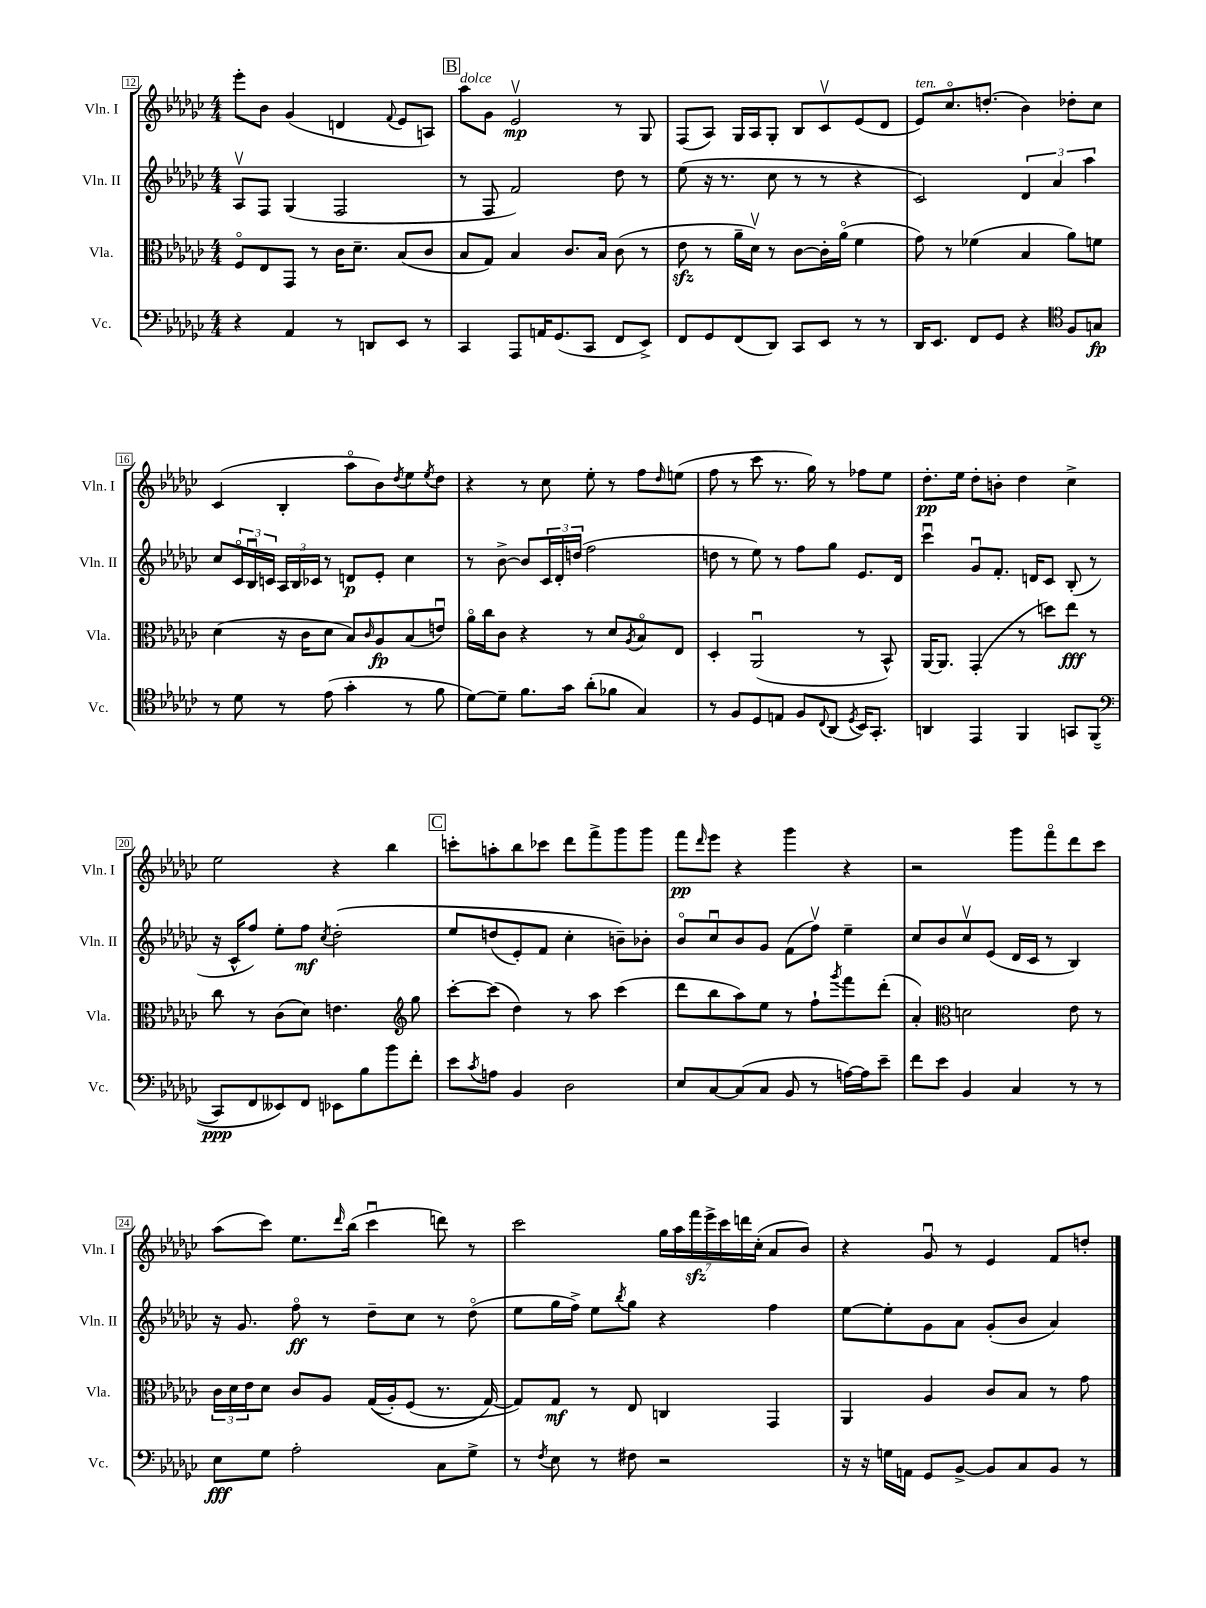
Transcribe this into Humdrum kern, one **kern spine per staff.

**kern	**dynam	**kern	**dynam	**kern	**dynam	**kern	**dynam
*part4	*part4	*part3	*part3	*part2	*part2	*part1	*part1
*staff4	*staff4	*staff3	*staff3	*staff2	*staff2	*staff1	*staff1
*I"Vc.	*	*I"Vla.	*	*I"Vln. II	*	*I"Vln. I	*
*I'Vc.	*	*I'Vla.	*	*I'Vln. II	*	*I'Vln. I	*
*clefF4	*	*clefC3	*	*clefG2	*	*clefG2	*
*k[b-e-a-d-g-c-]	*	*k[b-e-a-d-g-c-]	*	*k[b-e-a-d-g-c-]	*	*k[b-e-a-d-g-c-]	*
*M4/4	*	*M4/4	*	*M4/4	*	*M4/4	*
=12	=12	=12	=12	=12	=12	=12	=12
4r	.	8F/L	.	8A-v/L	.	8eee-'\L	.
.	.	8E-/	.	8F/J	.	8b-\J	.
4AA-/	.	8GG-/J	.	(4G-/	.	(4g-/	.
.	.	8r	.	.	.	.	.
8r	.	16c-\KL	.	2F/	.	4dn/	.
.	.	8.d-~\J	.	.	.	.	.
8DDn/L	.	.	.	.	.	.	.
.	.	.	.	.	.	8qqf/	.
8EE-/J	.	(8B-/L	.	.	.	8e-/L	.
8r	.	8c-/J	.	.	.	8An/J)	.
!!LO:REH:place=s1:t=B
=13	=13	=13	=13	=13	=13	=13	=13
!	!	!	!	!	!	!LO:TX:a:i:t=dolce	!
4CC-/	.	8B-/L	.	8r	.	8aa-\L	.
.	.	8G-/J)	.	8F/	.	8g-\J	.
8AAA-/L	.	4B-/	.	2f/)	.	2e-v/	mp
16AAn/K	.	.	.	.	.	.	.
(8.GG-/	.	.	.	.	.	.	.
.	.	8.c-/L	.	.	.	.	.
8CC-/J	.	.	.	.	.	.	.
.	.	16B-/Jk	.	.	.	.	.
8FF/L	.	(8c-\	.	8dd-\	.	8r	.
8EE-^/J)	.	8r	.	8r	.	8G-/	.
=14	=14	=14	=14	=14	=14	=14	=14
8FF/L	.	8e-zz\	.	(8ee-\	.	(8F/L	.
8GG-/	.	8r	.	16r	.	8A-/J)	.
.	.	.	.	8.r	.	.	.
(8FF/	.	16a-~\LL	.	.	.	16G-/LL	.
.	.	16d-v\JJ)	.	.	.	16A-/J	.
8DD-/J)	.	8r	.	8cc-\	.	8G-'/J	.
8CC-/L	.	[8c-\L	.	8r	.	8B-/L	.
8EE-/J	.	16c-'\L]	.	8r	.	8c-v/	.
.	.	(16a-\JJ	.	.	.	.	.
8r	.	4f\	.	4r	.	(8e-/	.
8r	.	.	.	.	.	8d-/J	.
=15	=15	=15	=15	=15	=15	=15	=15
!	!	!	!	!	!	!LO:TX:a:i:t=ten.	!
16DD-/KL	.	8g-\)	.	2c-/)	.	8e-/L)	.
8.EE-/J	.	.	.	.	.	.	.
.	.	8r	.	.	.	8.cc-/	.
8FF/L	.	(4f-X\	.	.	.	.	.
.	.	.	.	.	.	(8.ddn'/J	.
8GG-/J	.	.	.	.	.	.	.
4r	.	4B-/	.	6d-/	.	4b-\)	.
.	.	.	.	6a-/	.	.	.
*clefC4	*	*	*	*	*	*	*
8F/L	.	8a-\L)	.	.	.	8dd-X'\L	.
.	.	.	.	6aa-\	.	.	.
8Gn/J	fp	8fn\J	.	.	.	8cc-\J	.
!!LO:LB:g=z
=16	=16	=16	=16	=16	=16	=16	=16
8r	.	(4d-\	.	8cc-/L	.	(4c-/	.
8d-\	.	.	.	24c-/L	.	.	.
.	.	.	.	24B-u/	.	.	.
.	.	.	.	24cn/JJ	.	.	.
8r	.	16r	.	24A-/LL	.	4B-'/	.
.	.	.	.	24B-/	.	.	.
.	.	16c-\KL	.	.	.	.	.
.	.	.	.	24c-X/JJ	.	.	.
(8e-\	.	8d-\J	.	8r	.	.	.
4g-'\	.	8B-/L)	.	8dn/L	p	8aa-\L	.
.	.	16qqc-/	.	.	.	.	.
.	.	8A-/	fp	8e-'/J	.	8b-\)	.
.	.	.	.	.	.	8qdd-/	.
8r	.	(8B-/	.	4cc-\	.	8ee-\	.
.	.	.	.	.	.	8qee-/	.
8f\	.	8enu/J)	.	.	.	8dd-\J	.
=17	=17	=17	=17	=17	=17	=17	=17
[8d-\L)	.	16a-\LL	.	8r	.	4r	.
.	.	16cc-\J	.	.	.	.	.
8d-~\J]	.	8c-\J	.	[8b-^\	.	.	.
8.f\L	.	4r	.	8b-/L]	.	8r	.
.	.	.	.	24c-/L	.	8cc-\	.
.	.	.	.	24d-'/	.	.	.
16g-\Jk	.	.	.	.	.	.	.
.	.	.	.	(24ddn/JJ	.	.	.
(8a-'\L	.	8r	.	2ff\	.	8ee-'\	.
8f-X\J	.	8d-/L	.	.	.	8r	.
.	.	8qA-/	.	.	.	.	.
4G-/)	.	8B-/	.	.	.	8ff\L	.
.	.	.	.	.	.	16qqdd-/	.
.	.	8E-/J	.	.	.	(8een\J	.
=18	=18	=18	=18	=18	=18	=18	=18
8r	.	4D-'/	.	8ddn\	.	8ff\	.
8F/L	.	.	.	8r	.	8r	.
8D-/	.	(2AA-u/	.	8ee-\)	.	8ccc-\	.
8En/J	.	.	.	8r	.	8.r	.
8F/L	.	.	.	8ff\L	.	.	.
.	.	.	.	.	.	16gg-\)	.
8qqC-/	.	.	.	.	.	.	.
(8AA-/J	.	.	.	8gg-\J	.	8r	.
8qD-/	.	.	.	.	.	.	.
16BB-/KL)	.	8r	.	8.e-/L	.	8ff-X\L	.
8.GG-'/J	.	.	.	.	.	.	.
.	.	8BB-^^/)	.	.	.	8ee-\J	.
.	.	.	.	16d-/Jk	.	.	.
=19	=19	=19	=19	=19	=19	=19	=19
4AAn/	.	[16AA-/KL	.	4ccc-u\	.	8.dd-'\L	pp
.	.	8.AA-/J]	.	.	.	.	.
.	.	.	.	.	.	16ee-\Jk	.
4EE-/	.	(4GG-'/	.	8g-u/L	.	8dd-'\L	.
.	.	.	.	8.f'/J	.	8bn'\J	.
4FF/	.	8r	.	.	.	4dd-\	.
.	.	.	.	16dn/KL	.	.	.
.	.	8ddn\L)	.	8c-/J	.	.	.
8GGn/L	.	8ee-\J	fff	(8B-'/	.	4cc-^\	.
((8FF/J	.	8r	.	8r	.	.	.
!!LO:LB:g=z
=20	=20	=20	=20	=20	=20	=20	=20
*clefF4	*	*	*	*	*	*	*
8CC-/L)	ppp	8cc-\	.	16r	.	2ee-\	.
.	.	.	.	16c-^^/KL	.	.	.
8FF/	.	8r	.	8ff/J)	.	.	.
8EE--X/)	.	(8c-\L	.	8ee-'\L	.	.	.
8FF/J	.	8d-\J)	.	8ff\J	mf	.	.
.	.	.	.	8qcc-/	.	.	.
8EE-X\L	.	4.en\	.	(2dd-'\	.	4r	.
8B-\	.	.	.	.	.	.	.
8b-\	.	.	.	.	.	4bb-\	.
*	*	*clefG2	*	*	*	*	*
8f'\J	.	8gg-\	.	.	.	.	.
!!LO:REH:place=s1:t=C
=21	=21	=21	=21	=21	=21	=21	=21
8e-\L	.	[8ccc-'\L	.	8ee-/L	.	8cccn'\L	.
8qc-/	.	.	.	.	.	.	.
8An\J	.	(8ccc-\J]	.	(8ddn/	.	8aan'\	.
4BB-/	.	4dd-\)	.	8e-'/)	.	8bb-\	.
.	.	.	.	8f/J	.	8ccc-X\J	.
2D-\	.	8r	.	4cc-'\	.	8ddd-\L	.
.	.	8aa-\	.	.	.	8fff^\	.
.	.	(4ccc-\	.	8bn~\L)	.	8ggg-\	.
.	.	.	.	8b-X'\J	.	8ggg-\J	.
=22	=22	=22	=22	=22	=22	=22	=22
8E-/L	.	8ddd-\L	.	8b-/L	.	8fff\L	pp
.	.	.	.	.	.	16qqddd-/	.
[8C-/	.	8bb-\	.	8cc-u/	.	8eee-\J	.
(8C-/]	.	8aa-\)	.	8b-/	.	4r	.
8C-/J	.	8ee-\J	.	8g-/J	.	.	.
8BB-/	.	8r	.	(8f\L	.	4ggg-\	.
8r	.	8ff`\L	.	8ffv\J)	.	.	.
.	.	8qggg-/	.	.	.	.	.
[16An\LL)	.	8fff\	.	4ee-~\	.	4r	.
16A\J]	.	.	.	.	.	.	.
8e-~\J	.	(8ddd-'\J	.	.	.	.	.
=23	=23	=23	=23	=23	=23	=23	=23
8f\L	.	4a-'/)	.	8cc-/L	.	2r	.
8e-\J	.	.	.	8b-/	.	.	.
*	*	*clefC3	*	*	*	*	*
4BB-/	.	2dn\	.	8cc-v/	.	.	.
.	.	.	.	(8e-/J	.	.	.
4C-/	.	.	.	16d-/LL	.	8ggg-\L	.
.	.	.	.	16c-/JJ	.	.	.
.	.	.	.	8r	.	8fff\	.
8r	.	8e-\	.	4B-/)	.	8ddd-\	.
8r	.	8r	.	.	.	8ccc-\J	.
!!LO:LB:g=z
=24	=24	=24	=24	=24	=24	=24	=24
8E-\L	fff	24c-\LL	.	16r	.	(8aa-\L	.
.	.	24d-\	.	.	.	.	.
.	.	.	.	8.g-/	.	.	.
.	.	24e-\J	.	.	.	.	.
8G-\J	.	8d-\J	.	.	.	8ccc-\J)	.
2A-'\	.	8c-/L	.	8ff\	ff	8.ee-\L	.
.	.	8A-/J	.	8r	.	.	.
.	.	.	.	.	.	16qqddd-/	.
.	.	.	.	.	.	(16bb-\Jk	.
.	.	((16G-/LL	.	8dd-~\L	.	4ccc-u\	.
.	.	16A-'/J)	.	.	.	.	.
.	.	(8F/J	.	8cc-\J	.	.	.
8C-\L	.	8.r	.	8r	.	8dddn\)	.
8G-^\J	.	.	.	(8dd-\	.	8r	.
.	.	[16G-/)	.	.	.	.	.
=25	=25	=25	=25	=25	=25	=25	=25
8r	.	8G-/L])	.	8ee-\L	.	2ccc-\	.
8qF/	.	.	.	.	.	.	.
8E-\	.	8G-/J	mf	16gg-\L	.	.	.
.	.	.	.	16ff^\JJ)	.	.	.
8r	.	8r	.	8ee-\L	.	.	.
.	.	.	.	8qbb-/	.	.	.
8F#X\	.	8E-/	.	8gg-\J	.	.	.
2r	.	4Cn/	.	4r	.	28gg-\LL	.
.	.	.	.	.	.	28aa-\	.
.	.	.	.	.	.	28fffzz\	.
.	.	.	.	.	.	28eee-^\	.
.	.	.	.	.	.	28ccc-\	.
.	.	.	.	.	.	28dddn\	.
.	.	.	.	.	.	(28cc-'\JJ	.
.	.	4GG-/	.	4ff\	.	8a-/L	.
.	.	.	.	.	.	8b-/J)	.
=26	=26	=26	=26	=26	=26	=26	=26
16r	.	4AA-/	.	[8ee-\L	.	4r	.
16r	.	.	.	.	.	.	.
16Gn\LL	.	.	.	8ee-'\]	.	.	.
16AAn\JJ	.	.	.	.	.	.	.
8GG-/L	.	4A-/	.	8g-\	.	8g-u/	.
[8BB-^/J	.	.	.	8a-\J	.	8r	.
8BB-/L]	.	8c-/L	.	(8g-'/L	.	4e-/	.
8C-/	.	8B-/J	.	8b-/J	.	.	.
8BB-/J	.	8r	.	4a-/)	.	8f/L	.
8r	.	8g-\	.	.	.	8ddn'/J	.
==	==	==	==	==	==	==	==
*-	*-	*-	*-	*-	*-	*-	*-
